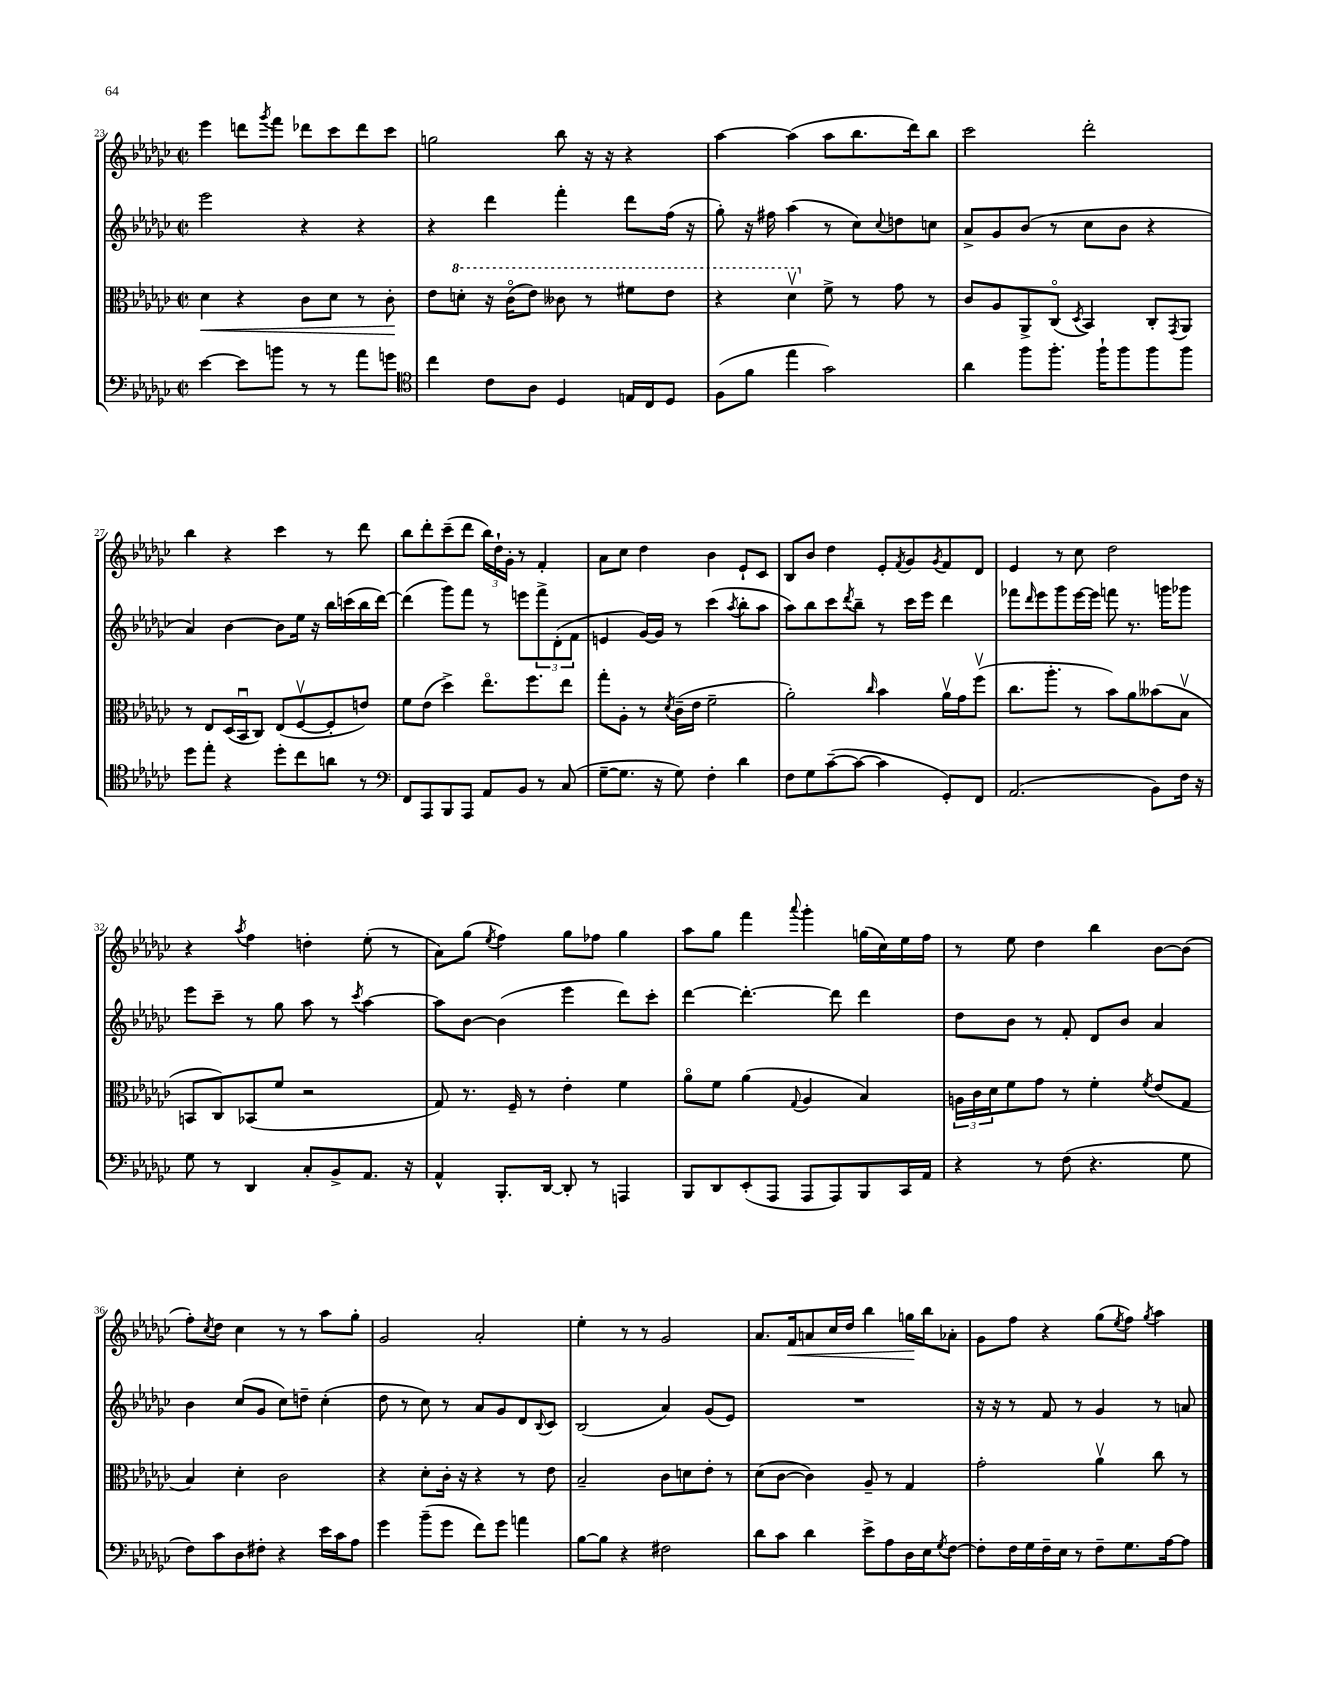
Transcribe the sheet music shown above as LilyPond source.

<<
\new StaffGroup <<
\new Staff = "s0" {
    \clef treble \key ges \major \defaultTimeSignature \time 2/2
    ees'''4 d'''8 \acciaccatura { ges'''8 } f'''8 des'''8 ces'''8 des'''8 ces'''8 |
    g''2 bes''8 r16 r16 r4 |
    aes''4~ aes''4( aes''8 bes''8. des'''16) bes''8 |
    ces'''2 des'''2-. |
    bes''4 r4 ces'''4 r8 des'''8 |
    bes''8 des'''8-. ces'''8--( des'''8 \tuplet 3/2 { bes''16) des''16-! ges'16-. } r8 f'4-. |
    aes'8 ces''8 des''4 bes'4 ees'8-! ces'8 |
    bes8 bes'8 des''4 ees'8-. \acciaccatura { f'8 } ges'8 \acciaccatura { ges'8 } f'8 des'8 |
    ees'4 r8 ces''8 des''2 |
    r4 \acciaccatura { aes''8 } f''4 d''4-. ees''8-.( r8 |
    aes'8) ges''8( \acciaccatura { ees''8 } f''4) ges''8 fes''8 ges''4 |
    aes''8 ges''8 f'''4 \appoggiatura { aes'''8 } ges'''4-. g''16( ces''16) ees''16 f''16 |
    r8 ees''8 des''4 bes''4 bes'8~ bes'8( |
    f''8-.) \acciaccatura { ces''8 } des''8 ces''4 r8 r8 aes''8 ges''8-. |
    ges'2 aes'2-. |
    ees''4-. r8 r8 ges'2 |
    aes'8. f'16\< a'8 ces''16 des''16 bes''4 g''16\! bes''16 aes'8-. |
    ges'8 f''8 r4 ges''8( \acciaccatura { ees''8 } f''8) \acciaccatura { ges''8 } aes''4 \bar "|." |
}
\new Staff = "s1" {
    \clef treble \key ges \major \defaultTimeSignature \time 2/2
    ees'''2 r4 r4 |
    r4 des'''4 f'''4-. des'''8 f''16( r16 |
    ges''8-.) r16 fis''16 aes''4( r8 ces''8) \appoggiatura { ces''8 } d''8 c''8 |
    aes'8-> ges'8 bes'8( r8 ces''8 bes'8 r4 |
    aes'4) bes'4~ bes'8 ees''16 r16 bes''16 c'''16( bes''16 des'''16~) |
    des'''4( ges'''8) f'''8 r8 e'''8 \tuplet 3/2 { f'''8-> des'8-.( f'8 } |
    e'4 ges'16~) ges'16 r8 ces'''4( \acciaccatura { aes''8 } bes''8-. aes''8 |
    aes''8) bes''8 ces'''8 \acciaccatura { des'''8 } bes''8-- r8 ces'''16 ees'''16 des'''4 |
    fes'''8 \grace { des'''16 } ees'''8 ges'''8 ees'''16~ ees'''16 f'''8 r8. g'''16 ges'''8 |
    ees'''8 ces'''8-- r8 ges''8 aes''8 r8 \acciaccatura { ces'''8 } aes''4~ |
    aes''8 bes'8~ bes'4( ees'''4 des'''8) ces'''8-. |
    des'''4~ des'''4.~-. des'''8 des'''4 |
    des''8 bes'8 r8 f'8-. des'8 bes'8 aes'4 |
    bes'4 ces''8( ges'8 ces''8) d''8-- ces''4-.( |
    des''8 r8 ces''8) r8 aes'8 ges'8 des'8 \appoggiatura { bes8 } ces'8 |
    bes2( aes'4) ges'8( ees'8) |
    R1 |
    r16 r16 r8 f'8 r8 ges'4 r8 a'8 \bar "|." |
}
\new Staff = "s2" {
    \clef alto \key ges \major \defaultTimeSignature \time 2/2
    des'4\< r4 ces'8 des'8 r8 ces'8-.\! |
    ees'8 \ottava #1 d''8-. r16 ces''16\flageolet( ees''8) ceses''8 r8 fis''8 ees''8 |
    r4 des''4\upbow \ottava #0 f'8-> r8 ges'8 r8 |
    ces'8 aes8 aes,8-> ces8\flageolet( \acciaccatura { des8 } bes,4) ces8-. \acciaccatura { ges,8 } aes,8 |
    r8 ees8 des16( bes,16\downbow ces8) ees8( f8~\upbow f8-. e'8) |
    f'8 ees'8( des''4->) ees''8.\flageolet f''8. ees''8 |
    ges''8-. aes8-. r8 \acciaccatura { des'8 } ces'16--( ees'16 f'2-- |
    aes'2-.) \grace { ces''16 } bes'4 aes'16\upbow ges'16 f''8\upbow( |
    ces''8. aes''8.-. r8 bes'8) aes'8 beses'8( bes8\upbow |
    b,8 ces8) bes,8( f'8 r2 |
    ges8) r8. f16-- r8 ees'4-. f'4 |
    aes'8\flageolet f'8 aes'4( \appoggiatura { ges8 } aes4 bes4) |
    \tuplet 3/2 { a16 ces'16 des'16 } f'8 ges'8 r8 f'4-. \acciaccatura { f'8 } ees'8( ges8 |
    bes4) des'4-. ces'2 |
    r4 des'8-. ces'16-. r16 r4 r8 ees'8 |
    bes2-- ces'8 d'8 ees'8-. r8 |
    des'8( ces'8~ ces'4) aes8-- r8 ges4 |
    ges'2-. aes'4\upbow ces''8 r8 \bar "|." |
}
\new Staff = "s3" {
    \clef bass \key ges \major \defaultTimeSignature \time 2/2
    ees'4~ ees'8 b'8 r8 r8 aes'8 g'8 |
    \clef tenor ces''4 ces'8 aes8 des4 e16 ces16 des8 |
    f8( f'8 ees''4 ges'2) |
    aes'4 f''8 f''8.-. f''16-! f''8 f''8 f''8 |
    des''8 ees''8-. r4 des''8-. ces''8 a'8 r8 |
    \clef bass f,8 aes,,8 bes,,8 aes,,8 aes,8 bes,8 r8 ces8( |
    ges8~-- ges8. r16 ges8) f4-. des'4 |
    f8 ges8 ces'8~--( ces'8~ ces'4 ges,8-.) f,8 |
    aes,2.( bes,8) f16 r16 |
    ges8 r8 des,4 ces8-. bes,8-> aes,8. r16 |
    aes,4-^ bes,,8.-. des,16~ des,8-. r8 a,,4 |
    bes,,8 des,8 ees,8-.( aes,,8 aes,,8 aes,,8) bes,,8 ces,16 aes,16 |
    r4 r8 f8( r4. ges8 |
    f8) ces'8 des8 fis8-. r4 ees'16 ces'16 aes8 |
    ges'4 bes'8--( ges'8 f'8) ges'8 a'4 |
    bes8~ bes8 r4 fis2 |
    des'8 ces'8 des'4 ees'8-> aes8 des16 ees16 \acciaccatura { ges8 } f8~ |
    f8-. f16 ges16 f16-- ees16 r8 f8-- ges8. aes16~ aes8 \bar "|." |
}
>>
>>
\layout { \context { \Score currentBarNumber = #23 } }
